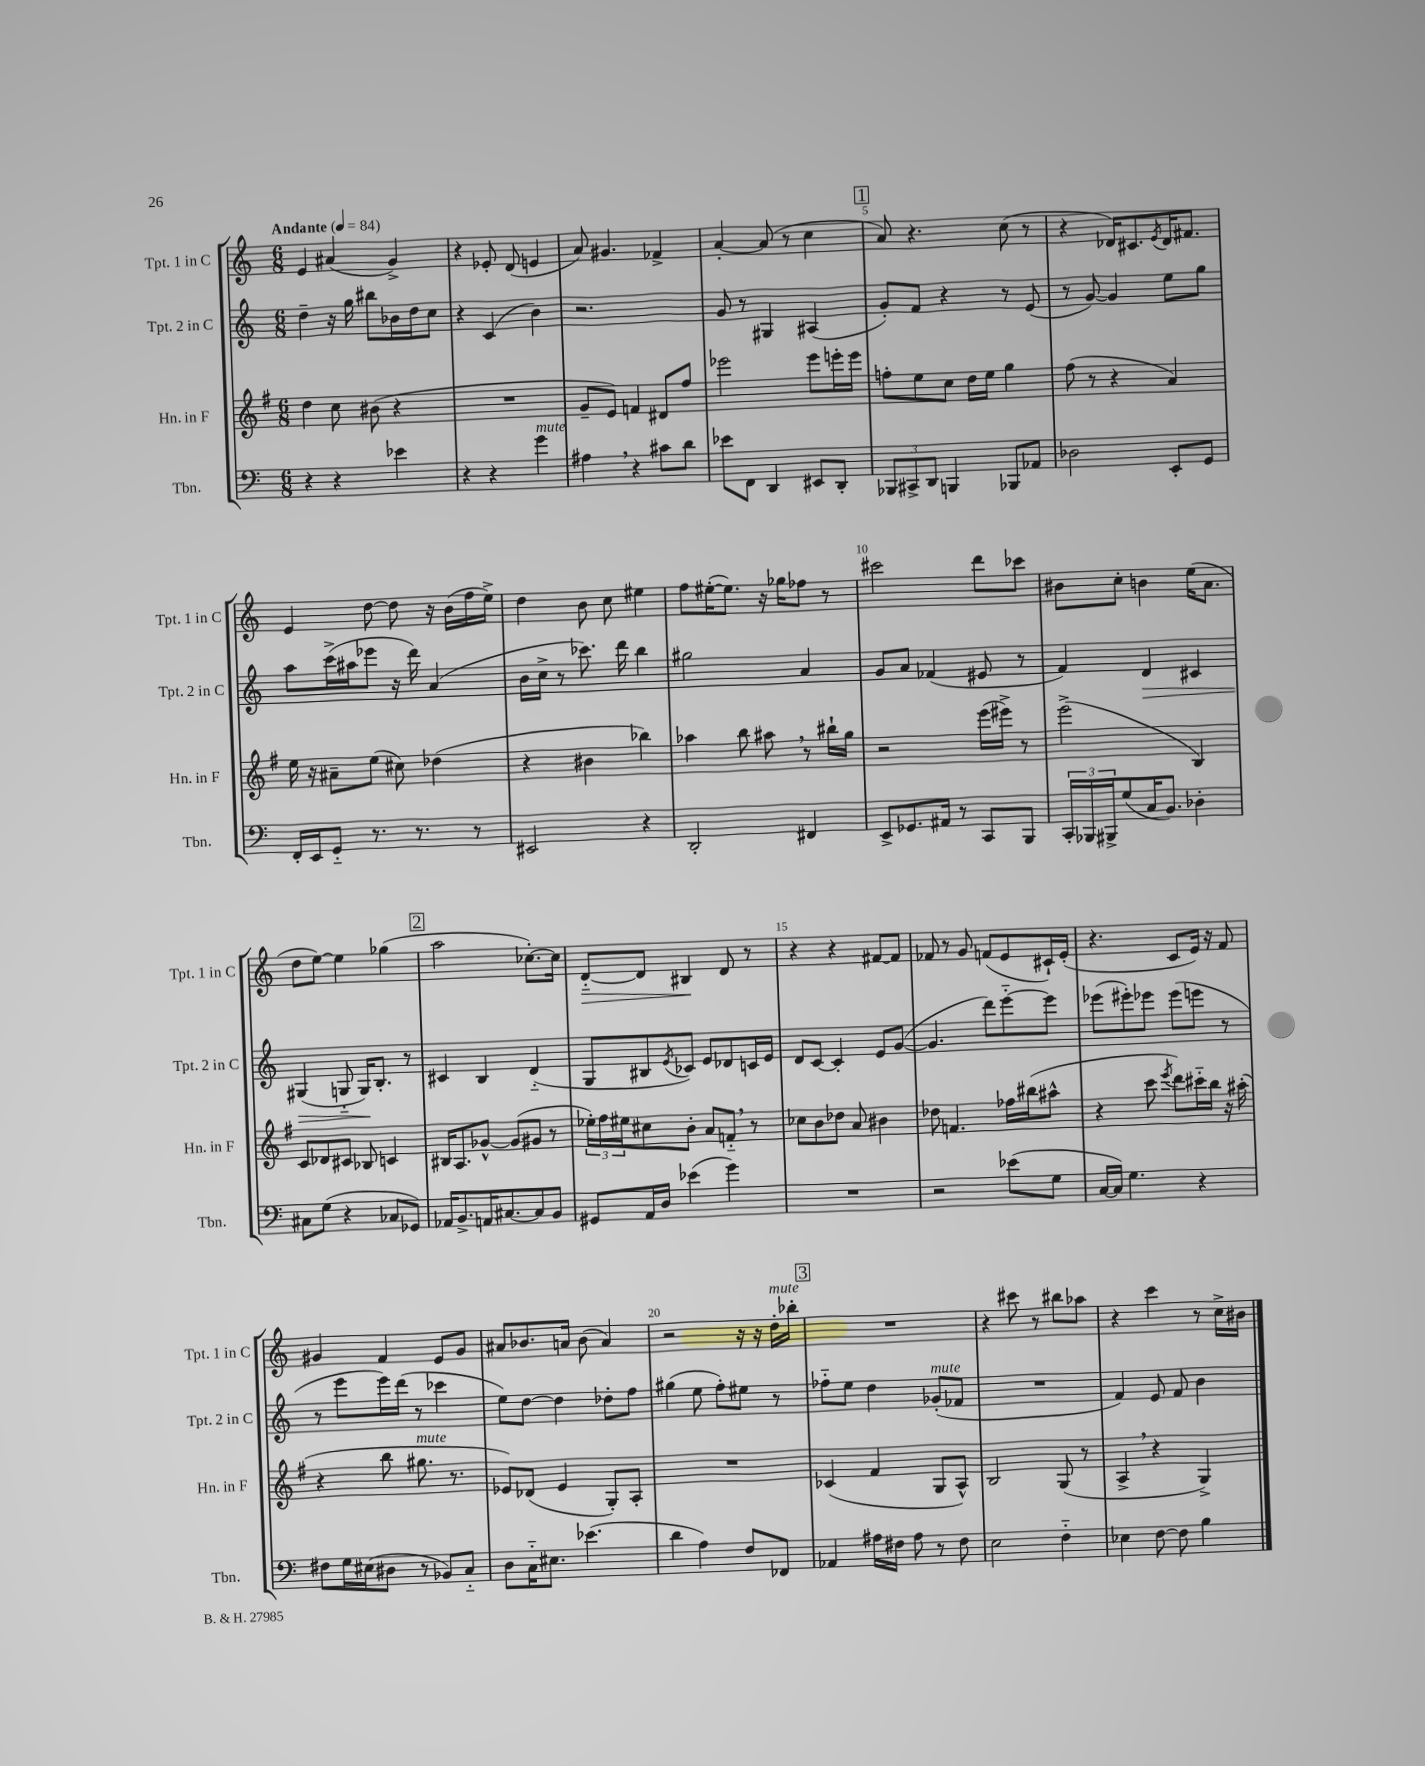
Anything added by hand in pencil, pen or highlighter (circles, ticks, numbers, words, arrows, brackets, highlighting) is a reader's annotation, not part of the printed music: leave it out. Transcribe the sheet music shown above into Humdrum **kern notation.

**kern	**kern	**kern	**kern
*staff4	*staff3	*staff2	*staff1
*clefF4	*clefG2	*clefG2	*clefG2
*k[]	*k[f#]	*k[]	*k[]
*M6/8	*M6/8	*M6/8	*M6/8
*MM84	*MM84	*MM84	*MM84
4r	4dd	4dd~	4e
4r	8cc	16r	(4a#
.	.	16gg	.
.	(8b#	8bb#	.
4e-	4r	16b-	4g^)
.	.	16dd	.
.	.	8cc	.
=	=	=	=
4r	2.r	4r	4r
4r	.	(4c	8e-'
.	.	.	(8d
4g	.	4b)	4e
=	=	=	=
4A#	8g~	2.r	8a)
.	8e)	.	4.g#
4r	4f	.	.
8c#	8d#	.	4f-^
8d	8ff#	.	.
=	=	=	=
8e-	2eee-	8g	[4a'
8FF	.	8r	.
4DD	.	4G#	(8a]
.	.	.	8r
8EE#	8eee-	(4A#	4cc
8DD'	16eee'	.	.
.	16eee	.	.
=	=	=	=
12BBB-	8ff'	8g')	8a)
12CC#^	.	.	.
.	8ee	8f	4.r
12DD	.	.	.
4BBB	8cc	4r	.
.	16dd	.	.
.	16ee	.	.
8BBB-	4gg	8r	(8cc
8AA-	.	(8e	8r
=	=	=	=
2D-	(8ff#	8r	4r
.	8r	[8g)	.
.	4r	4g]	16d-)
.	.	.	8.c#
.	.	.	8qe
8EE'	4a)	8ee	16d-
.	.	.	8.f#
8GG	.	8gg	.
=	=	=	=
16FF'	16ee	8aa	4e
16EE	16r	.	.
8GG'~	8a#~	(16ccc^	.
.	.	16aa#	.
8.r	(8ee	8eee-	[8dd
.	8cc#)	16r	8dd]
8.r	.	16ddd)	.
.	(4dd-	(4a	16r
.	.	.	(16b
8r	.	.	16ff
.	.	.	16ee^)
=	=	=	=
2EE#	4r	16b	4dd
.	.	16cc^	.
.	.	8r	.
.	4b#	8.ccc-)	8b
.	.	.	8cc
.	.	16ddd	.
4r	4bb-)	4bb	4ee#
=	=	=	=
2DD'	4aa-	2gg#	8ff
.	.	.	([16ee#'
.	.	.	8.ee#])
.	8bb	.	.
.	8aa#	.	16r
.	.	.	16gg-
4FF#	8r	4a	8ff-
.	16bb#`	.	8r
.	16gg	.	.
=	=	=	=
8EE^	2r	8g	2ccc#
8.GG-	.	8a	.
.	.	(4f-	.
16AA#	.	.	.
8r	.	.	.
8CC	(16eee	8e#	8ddd
.	16eee#^)	.	.
8BBB	8r	8r	8ccc-
=	=	=	=
24CC'	(2eee^	4f)	8b#
24BBB-	.	.	.
24BBB#^	.	.	.
(8G	.	.	8cc'
16C	.	4d	4b
8.BB)	.	.	.
4D-'	4B)	4c#	(16ee
.	.	.	8.a
=	=	=	=
8C#	8c	(4G#	8dd
(8G	8d-	.	[8ee)
4r	8c#	8G'~	4ee]
.	8B-	16G)	.
.	.	8.B'	.
8C-	4c	.	(4gg-
8GG-)	.	8r	.
=	=	=	=
16AA-	16B#	4c#	2aa
8.BB^	8.A	.	.
16AA	[8g-^^	4B	.
[8.C#	.	.	.
.	(8g-]	.	.
8C#]	8g#	(4d'~	[8.cc-')
8BB	8r	.	.
.	.	.	16cc-]
=	=	=	=
8GG#	24ee-')	8G	[8d'~
.	24ff#	.	.
.	24ee#	.	.
16AA	8cc#	8B#	8d]
16D	.	.	.
.	.	8qe	.
(4e-	8b'	8c-)	4B#
.	8a	8e	.
4g)	8f'~	8d-	8d
.	8r	16c	8r
.	.	16e	.
=	=	=	=
2.r	8cc-	8d	4r
.	8b	[8c	.
.	8dd-	4c']	4r
.	8a	.	.
.	4b#	8e	[8f#
.	.	([8g	8f#]
=	=	=	=
2r	8dd-	4.g]	8f-
.	4.f	.	8r
.	.	.	8g
.	.	8ddd)	(8f
(8e-	16ff-	[8eee'~	8e
.	(16bb#	.	.
8G	8aa#^^	8eee]	16c#`)
.	.	.	(16e'
=	=	=	=
[16C	4r	(8eee-	4.r
16C])	.	.	.
4.G	.	8eee#')	.
.	8ccc	8eee-	.
.	8qeee	.	.
.	8ddd)	(8eee-	8c
4r	16ccc#'~	8eee	16e)
.	16bb	.	16r
.	16r	8r	8f
.	(16aa#'	.	.
=	=	=	=
8F#	4r	8r	4g#
16G	.	8eee	.
(16E#	.	.	.
8D#	8bb	16eee)	4f
.	.	(16ddd	.
8r	8.gg#	8r	.
8BB-)	.	4ccc-	8e
.	8.r	.	.
8C'~	.	.	8g#
=	=	=	=
8D	8e-)	8ee)	8a#
16C'~	(8d-	[8dd	8.b-
8.E#	.	.	.
.	4e-	4dd]	.
.	.	.	16a
(4.e-	.	.	(8b-
.	8G')	8dd-'	4a)
.	8A'	8ff	.
=	=	=	=
4d	2.r	(4gg#	2r
4A)	.	8ee	.
.	.	8ff')	.
8F	.	8ee#	16r
.	.	.	16r
8FF-	.	8r	16dd'
.	.	.	16bb-'
=	=	=	=
4AA-	(4c-	8ff-'~	2.r
.	.	8ee	.
16A#	4f#	4dd	.
16F#	.	.	.
8A#	.	.	.
8r	8G	(8g-'	.
8F#	8A^^)	8f-	.
=	=	=	=
2E	2B	2.r	4r
.	.	.	8ccc#
.	.	.	8r
4F'~	(8G	.	8bb#
.	8r	.	8aa-
=	=	=	=
4E-	4A^	4f)	4r
[8F	4r	8e	4ccc
8F]	.	8f	.
4B	4G^)	4b	8r
.	.	.	16cc^
.	.	.	16b#
==	==	==	==
*-	*-	*-	*-
